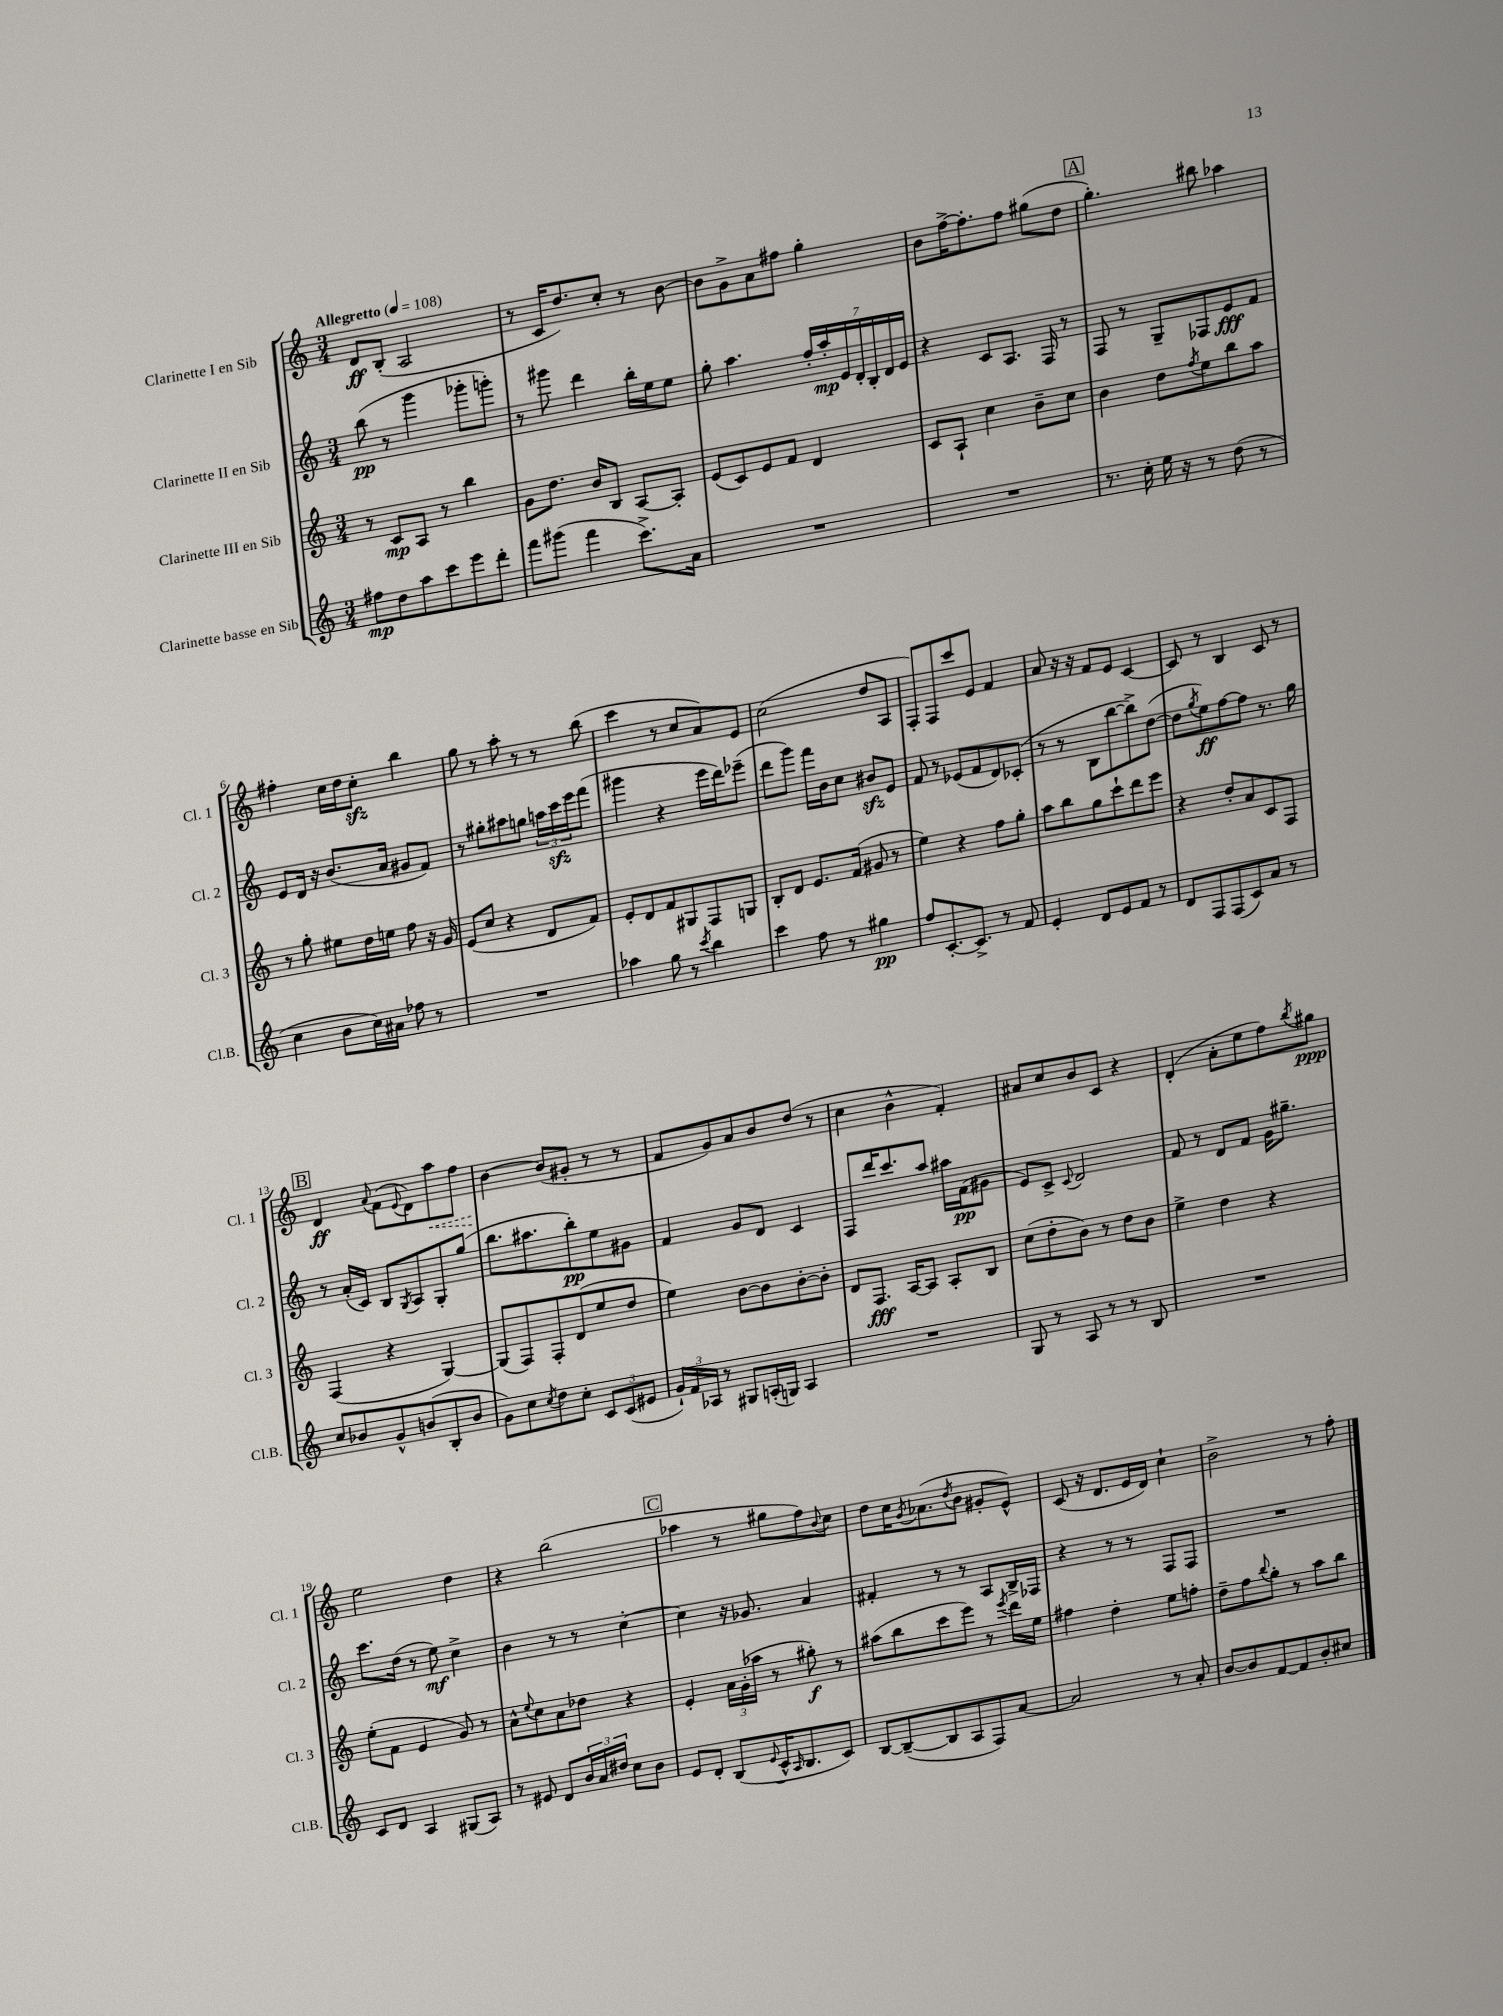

**kern	**kern	**kern	**kern
*staff4	*staff3	*staff2	*staff1
*clefG2	*clefG2	*clefG2	*clefG2
*k[]	*k[]	*k[]	*k[]
*M3/4	*M3/4	*M3/4	*M3/4
*MM108	*MM108	*MM108	*MM108
8ff#	8r	(8bb	8d
8dd	8c	8r	(8B'
8aa	8A	4ggg	2A
8ccc	8r	.	.
8eee	4bb	8ggg-'	.
8ddd'	.	8ggg')	.
=	=	=	=
8fff	8g	8r	8r
(8ggg#	8.dd	8ggg#	16c
.	.	.	8.dd)
4fff	.	4ddd	.
.	16b	.	.
.	8B	.	8cc'
8.ccc^)	[8A	16bb'	8r
.	.	16ee	.
.	8A']	8ee	[8b
16a	.	.	.
=	=	=	=
2.r	(8e	8gg'	8b]
.	8c)	4.aa	8g^
.	8e	.	8a
.	8f	.	8ff#
.	4d	28ff'	4gg'
.	.	28aa'	.
.	.	28e	.
.	.	28d'	.
.	.	28B'	.
.	.	28d	.
.	.	28e	.
=	=	=	=
2.r	8c	4r	8b
.	8A`	.	[16ff^
.	.	.	8.ff']
.	4cc	8c	.
.	.	8.A	8ff
.	8b~	.	(8gg#
.	.	16F	.
.	8cc	8r	8dd
=	=	=	=
8.r	4b	8F	4.gg')
.	.	8r	.
16cc'	.	.	.
16ee	8dd	8G~	.
16r	.	.	.
.	8qff	.	.
8r	8ee	8F-	8bb#
(8dd	8bb	8e	4aa-
8r	8aa	8f	.
=	=	=	=
4cc	8r	8e	4ff#'
.	8gg'	16d	.
.	.	16r	.
8b	8ee#	(8.b	16cc
.	.	.	16dd
16cc)	16dd	.	8cc'
16a#	16ee	16a	.
8ff-	8ff	8g#	4bb
8r	16r	8f)	.
.	16g	.	.
=	=	=	=
2.r	(8e	8r	8gg
.	8cc	8gg#'	8r
.	4r	8aa#	8aa'
.	.	8gg	8r
.	8d	24aa	8r
.	.	24ccc	.
.	.	24eee	.
.	8f)	(8fff	(8bb
=	=	=	=
4aa-	8e'	4ggg#	4ccc
.	8d	.	.
8gg	8f	4r	8r
8r	8G#	.	8cc
8qccc	.	.	.
4bb	8F	16eee	8a)
.	.	16ddd)	.
.	8G	(8eee-~	8e
=	=	=	=
4ccc	8B'	8ddd	(2cc
.	8d	8ggg)	.
8ff	8.e	16fff	.
.	.	16b	.
8r	.	8cc	.
.	(16f	.	.
4gg#	8g#	8b#	8dd
.	8r	8e	8A
=	=	=	=
8ff	4ee)	8f	8F')
[8.c'	.	8r	8F
.	4r	(8e-	8ccc
8.c^]	.	.	.
.	.	8f	8e
8r	8ff	8d)	4f
8f	8gg'	(8c-'	.
=	=	=	=
4e'	8aa	8r	8a
.	8bb	8r	16r
.	.	.	16r
8d	8gg	8B	8f
8e	8ccc`	[8bb	8e
8f	8ddd	8bb^])	[4c
8r	8eee	([8dd	.
=	=	=	=
8d	4r	8dd]	8c]
.	.	8qgg	.
8F	.	8ee)	8r
(8F	8dd'	[8ff	4B
8c)	8a	8ff]	.
8a	8c	8.r	8c
8r	8F	.	8r
.	.	16gg	.
=	=	=	=
8cc	(4F	8r	4d
8b-	.	(16a'	.
.	.	16c)	.
.	.	.	8qqa
8g^^	4r	8B	(8f
.	.	8qG	8qqe
(8b	.	8A	8d)
8B'	[4G)	8G'	8aa
8b	.	(8gg	8ff
=	=	=	=
8g)	(8G]	8.bb	[4b
8cc	8F)	.	.
.	.	8.aa#	.
8qcc	.	.	.
8dd	8F'	.	(8b]
8cc'	(8d	8bb')	8g#'
12c	8ee	8ee	8r
(12c	.	.	.
.	8dd	8g#	8r
12e#	.	.	.
=	=	=	=
24g`)	4ee)	4f	8f
24f	.	.	.
24A-	.	.	.
8r	.	.	8g)
8G#	[8b	8g	8a
(16A'	8b]	8d	8b
16G)	.	.	.
4A	[8b'	4c	(8dd
.	8b']	.	8r
=	=	=	=
2.r	8d	8F	4cc
.	8.F	16ddd	.
.	.	8.ccc	.
.	.	.	4b^^
.	[16A	.	.
.	8A]	8aa	.
.	8A'	16aa#	4f')
.	.	(16f	.
.	8B	8g#	.
=	=	=	=
8G	(8cc	8e)	8a#
8r	8dd'	8c^	8cc
.	.	8qqc	.
8A	8b)	2d	8b
8r	8r	.	8c
8r	8dd	.	4r
8B	8b	.	.
=	=	=	=
2.r	4ee^	8f	(4d'
.	.	8r	.
.	4dd	8d	8a'
.	.	8f	8ee
.	4r	16g	8ff)
.	.	8.gg#~	.
.	.	.	8qbb
.	.	.	8gg#
=	=	=	=
8c	(8ee'	8.ccc	2ee
8d	8f	.	.
.	.	(16dd	.
4A	4e	8r	.
.	.	8ee)	.
(8G#	8g)	4cc^	4dd
8A)	8r	.	.
=	=	=	=
8r	8a^^	4b	4r
.	8qqee	.	.
8e#	8cc	.	.
8d	8a	8r	(2bb
24b	8dd-	8r	.
24a	.	.	.
24dd#	.	.	.
8cc	4r	[4cc'	.
8b	.	.	.
=	=	=	=
8e	4e'	4cc]	4aa-
8d'	.	.	.
(8B	24a	16r	8r
.	(24g'	.	.
.	.	8.g-	.
.	24aa-	.	.
8qqe	.	.	.
16c^^	8r	.	8gg#
16qqA	.	.	.
8.B	.	.	.
.	8gg#')	4a	8ff)
.	.	.	8qqb
8c)	8r	.	8cc
=	=	=	=
[8B	(8aa#	4f#'	8dd
(8B~_	8bb	.	16cc
.	.	.	8qg
.	.	.	(8.a-
8B]	8ccc	8r	.
.	.	.	8qdd
8A	8eee)	8r	8b
8F)	8r	8A	8g#'
.	8qeee	.	.
[8a	16ddd	16B^	8e^^)
.	16ee	16F-	.
=	=	=	=
2a]	4ff#	4r	(8c
.	.	.	16r
.	.	.	8.d
.	4dd'	8r	.
.	.	8r	16e
.	.	.	16d)
8r	8ee	8F	4cc`
8a'	8ff'	8F	.
=	=	=	=
[8b	8dd~	2.r	2b^
8b]	8ff	.	.
.	8qqbb	.	.
[8f	8gg'	.	.
8f]	8r	.	.
8b'	8aa	.	8r
8cc#	8bb	.	8ff'
==	==	==	==
*-	*-	*-	*-
